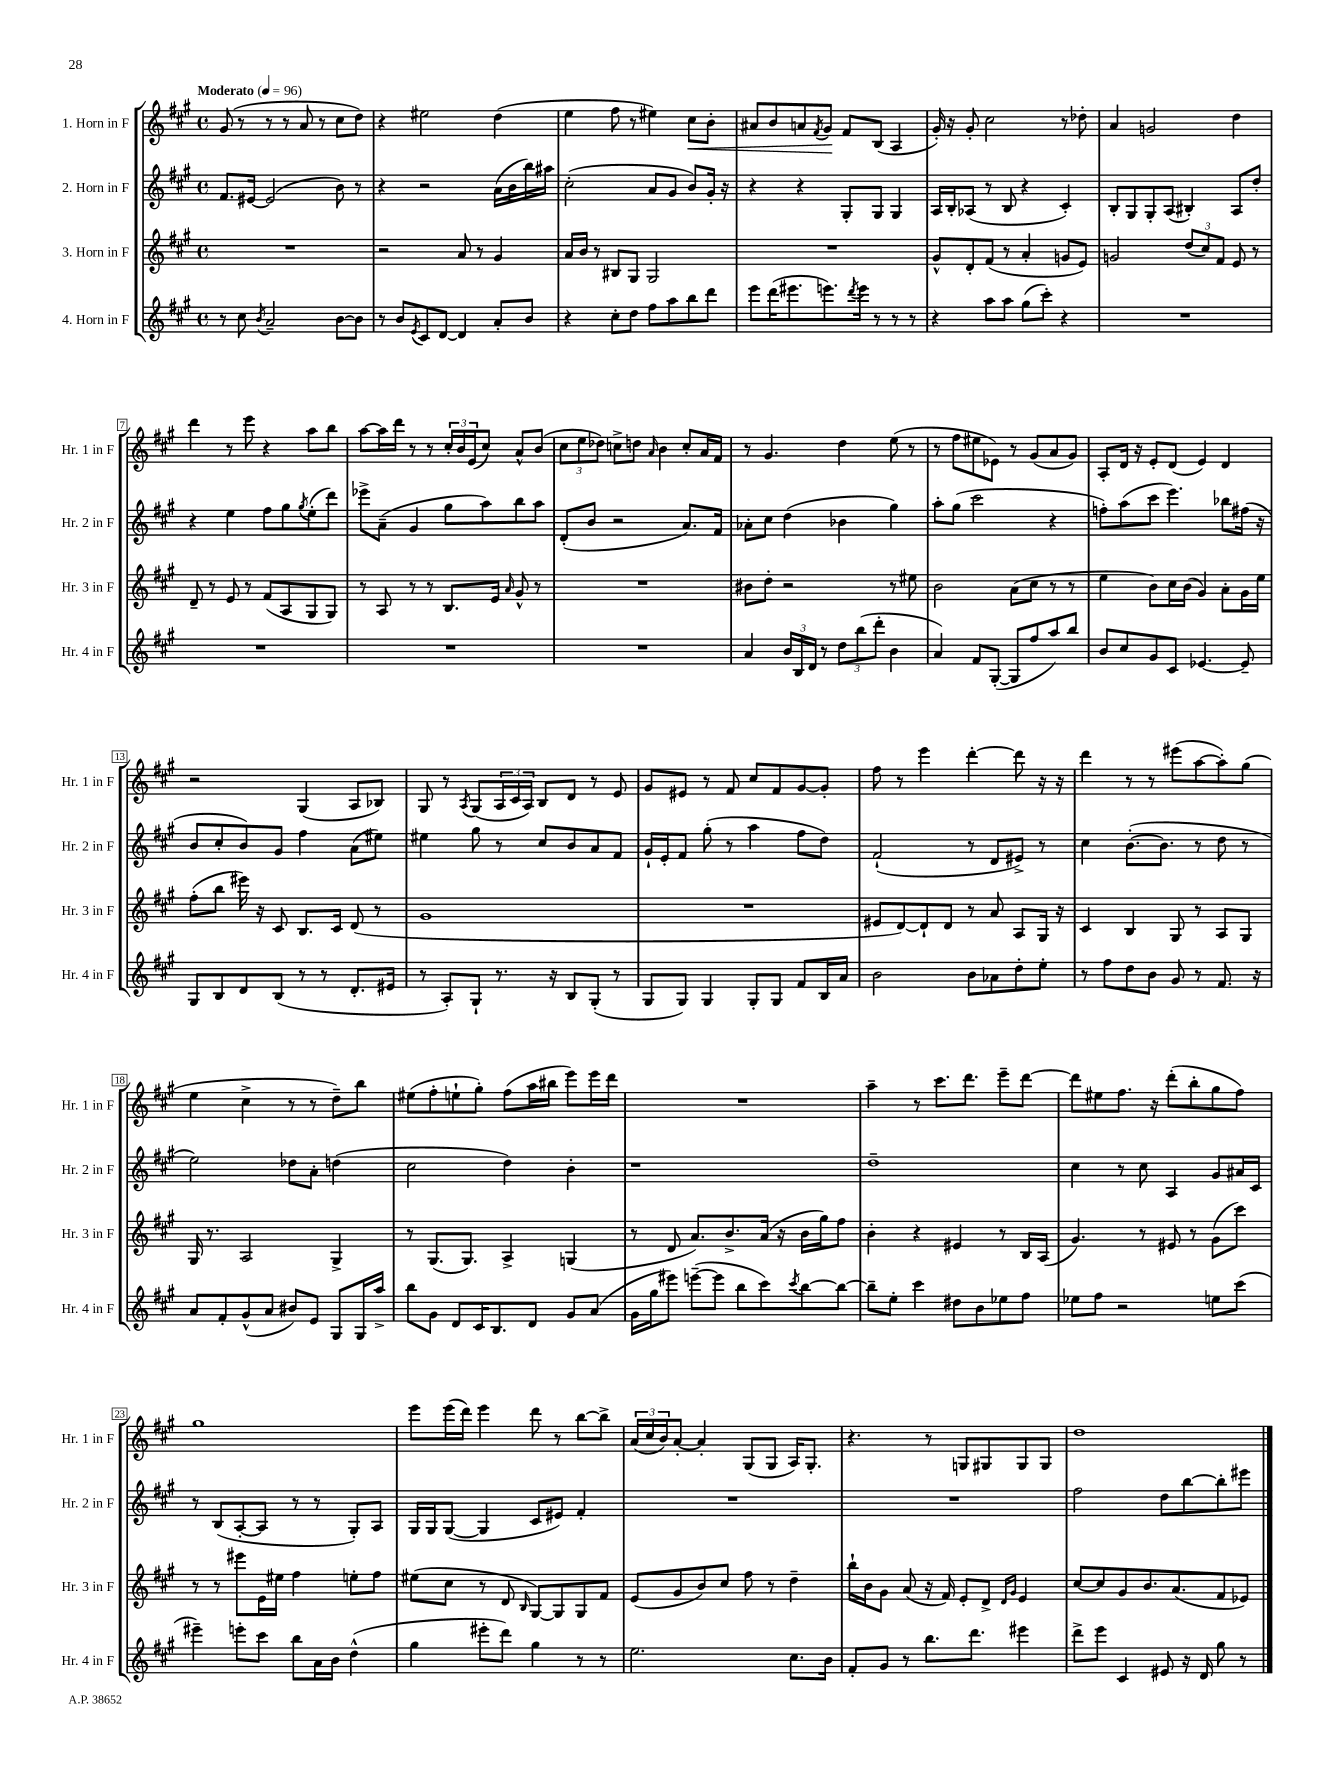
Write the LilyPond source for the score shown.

<<
\new StaffGroup <<
\new Staff = "s0" \with { instrumentName = "1. Horn in F" shortInstrumentName = "Hr. 1 in F" } {
    \clef treble \key a \major \defaultTimeSignature \time 4/4 \tempo "Moderato" 4 = 96
    gis'8( r8 r8 r8 a'8 r8 cis''8 d''8) |
    r4 eis''2 d''4( |
    e''4 fis''8 r8 eis''4) cis''8\< b'8-. |
    ais'8 b'8 a'8 \acciaccatura { fis'8 } gis'8\! fis'8 b8( a4 |
    gis'16-.) r16 gis'8-. cis''2 r8 des''8-. |
    a'4 g'2 d''4 |
    d'''4 r8 e'''8 r4 a''8 b''8 |
    a''8~ a''16 d'''16 r8 r8 \tuplet 3/2 { cis''16-. b'16 e'16( } cis''8) a'8-^ b'8( |
    \tuplet 3/2 { cis''8 e''8 des''8) } c''8-> d''8 \grace { a'16 } b'4 c''8-. a'16 fis'16 |
    r8 gis'4. d''4 e''8( r8 |
    r8 fis''8 eis''8 ees'8) r8 gis'8( a'8 gis'8) |
    a8-. d'16 r16 e'8-. d'8( e'4) d'4 |
    r2 gis4( a8 bes8) |
    gis8 r8 \acciaccatura { a8 } gis8( \tuplet 3/2 { a16 cis'16 a16) } b8 d'8 r8 e'8 |
    gis'8 eis'8 r8 fis'8 cis''8 fis'8 gis'8~ gis'8-. |
    fis''8 r8 e'''4 d'''4~-. d'''8 r16 r16 |
    d'''4 r8 r8 eis'''8( a''8~ a''8-.) gis''8( |
    e''4 cis''4-> r8 r8 d''8--) b''8 |
    eis''8( fis''8-. e''8-! gis''8-.) fis''8( a''16 bis''16 e'''8) e'''16 d'''16 |
    R1 |
    a''4-- r8 cis'''8. d'''8. e'''8-- d'''8~ |
    d'''8 eis''8 fis''8. r16 d'''8-.( b''8-. gis''8 fis''8) |
    gis''1 |
    e'''8 e'''16( d'''16) e'''4 d'''8 r8 b''8~ b''8-> |
    \tuplet 3/2 { a'16( cis''16 b'16) } a'8~-. a'4-. gis8( gis8 a16) gis8.-. |
    r4. r8 g8 gis8 gis8 gis8 |
    d''1 \bar "|." |
}
\new Staff = "s1" \with { instrumentName = "2. Horn in F" shortInstrumentName = "Hr. 2 in F" } {
    \clef treble \key a \major \defaultTimeSignature \time 4/4
    fis'8. eis'16~ eis'2( b'8) r8 |
    r4 r2 a'16( b'16 b''16) ais''16 |
    cis''2-.( a'8 gis'8 b'8) gis'16-. r16 |
    r4 r4 gis8-. gis8 gis4 |
    a16 b16-. aes8( r8 b8 r4 cis'4-.) |
    b8-. gis8 gis8-. a8( bis4-.) a8 d''8-. |
    r4 e''4 fis''8 gis''8 \acciaccatura { gis''8 } e''8-.( d'''8) |
    ees'''8-> a'8--( gis'4 gis''8 a''8) b''8 a''8 |
    d'8-.( b'8 r2 a'8.) fis'16 |
    aes'8-. cis''8 d''4( bes'4 gis''4) |
    a''8-. gis''8( cis'''2 r4 |
    f''8-.) a''8( cis'''8 e'''4.) bes''8 fis''16( r16 |
    b'8 cis''8-. b'8) gis'8 fis''4 a'8( eis''8) |
    eis''4 gis''8 r8 cis''8 b'8 a'8 fis'8 |
    gis'16-! e'16-. fis'8 gis''8-.( r8 a''4 fis''8 d''8) |
    fis'2-!( r8 d'8 eis'8->) r8 |
    cis''4 b'8.~-.( b'8. r8 d''8 r8 |
    e''2) des''8 a'8-. d''4( |
    cis''2 d''4) b'4-. |
    r1 |
    d''1-- |
    cis''4 r8 cis''8 a4 gis'8 ais'16 cis'16 |
    r8 b8( a8~-. a8 r8 r8 gis8-.) a8 |
    gis16 gis16 gis8~( gis4 cis'8 eis'8) fis'4-. |
    R1 |
    R1 |
    fis''2 d''8 b''8~ b''8-. eis'''8 \bar "|." |
}
\new Staff = "s2" \with { instrumentName = "3. Horn in F" shortInstrumentName = "Hr. 3 in F" } {
    \clef treble \key a \major \defaultTimeSignature \time 4/4
    R1 |
    r2 a'8 r8 gis'4 |
    a'16 b'16 r8 bis8 gis8 gis2 |
    R1 |
    gis'8-^ d'8-. fis'8( r8 a'4-. g'8 e'8) |
    g'2 \tuplet 3/2 { d''8( cis''8) fis'8 } e'8 r8 |
    d'8-- r8 e'8 r8 fis'8( a8 gis8 gis8) |
    r8 a8 r8 r8 b8. e'16 \grace { a'16 } gis'8-^ r8 |
    R1 |
    bis'8 d''8-. r2 r8 eis''8 |
    b'2 a'8( cis''8 r8 r8 |
    e''4 b'8) cis''16 b'16( gis'4) a'8-. gis'16 e''16 |
    fis''8-.( b''8 eis'''16) r16 cis'8 b8. cis'16 d'8( r8 |
    gis'1 |
    R1 |
    eis'8 d'8~) d'8-! d'8 r8 a'8 a8 gis16 r16 |
    cis'4 b4 gis8 r8 a8 gis8 |
    gis16 r8. a2 gis4-> |
    r8 gis8.( gis8.) a4-> g4( |
    r8 d'8 a'8.) b'8.-> a'16( r16 b'16 gis''16) fis''8 |
    b'4-. r4 eis'4 r8 b16 a16( |
    gis'4.) r8 eis'8 r8 gis'8( cis'''8) |
    r8 r8 eis'''8 e'16 eis''16 fis''4 e''8-. fis''8 |
    eis''8( cis''8 r8 d'8 \grace { b16 } gis8~) gis8 gis8 fis'8 |
    e'8( gis'8 b'8) cis''8 fis''8 r8 d''4-- |
    b''16-! b'16 gis'8 a'8( r16 fis'16) e'8-. d'8-> \grace { d'16 gis'16 } e'4 |
    cis''8~ cis''8 gis'8 b'8. a'8.( fis'8 ees'8) \bar "|." |
}
\new Staff = "s3" \with { instrumentName = "4. Horn in F" shortInstrumentName = "Hr. 4 in F" } {
    \clef treble \key a \major \defaultTimeSignature \time 4/4
    r8 cis''8 \acciaccatura { b'8 } a'2-- b'8~ b'8 |
    r8 b'8 \acciaccatura { e'8 } cis'8 d'8~ d'4 a'8-. b'8 |
    r4 cis''8-. d''8 fis''8 a''8 b''8 d'''8 |
    e'''8 d'''16( eis'''8. e'''8.) \acciaccatura { d'''8 } e'''16 r8 r8 r8 |
    r4 a''8 a''8 gis''8( cis'''8-.) r4 |
    R1 |
    R1 |
    R1 |
    R1 |
    a'4 \tuplet 3/2 { b'16 b16 d'16 } r8 \tuplet 3/2 { d''8 b''8( d'''8-. } b'4 |
    a'4) fis'8 gis8~-.( gis8 fis''8 a''8) b''8 |
    b'8 cis''8 gis'8 cis'8 ees'4.~ ees'8-- |
    gis8 b8 d'8 b8( r8 r8 d'8.-. eis'16 |
    r8 a8-.) gis8-! r8. r16 b8 gis8-.( r8 |
    gis8 gis8) gis4 gis8-. gis8 fis'8 b16 a'16 |
    b'2 b'8 aes'8 d''8-. e''8-. |
    r8 fis''8 d''8 b'8 gis'8 r8 fis'8. r16 |
    a'8 fis'8-. gis'8-^( a'8 bis'8) e'8 gis8 gis16 a''16-> |
    b''8 gis'8 d'8 cis'16 b8. d'8 gis'8 a'8( |
    gis'16 gis''16 eis'''8) e'''8~--( e'''8 b''8 cis'''8) \acciaccatura { cis'''8 } b''8~ b''8~ |
    b''8-- e''8-. cis'''4 dis''8 b'8 ees''8 fis''8 |
    ees''8 fis''8 r2 e''8 cis'''8( |
    eis'''4--) e'''8-. cis'''8 b''8 a'16 b'16 d''4-^( |
    gis''4 eis'''8-. d'''8) gis''4 r8 r8 |
    e''2. cis''8. b'16 |
    fis'8-. gis'8 r8 b''8. d'''8. eis'''4 |
    d'''8-> e'''8 cis'4 eis'8 r16 d'16 gis''8 r8 \bar "|." |
}
>>
>>
\layout { \context { \Score \override BarNumber.stencil = #(make-stencil-boxer 0.1 0.3 ly:text-interface::print) } }
